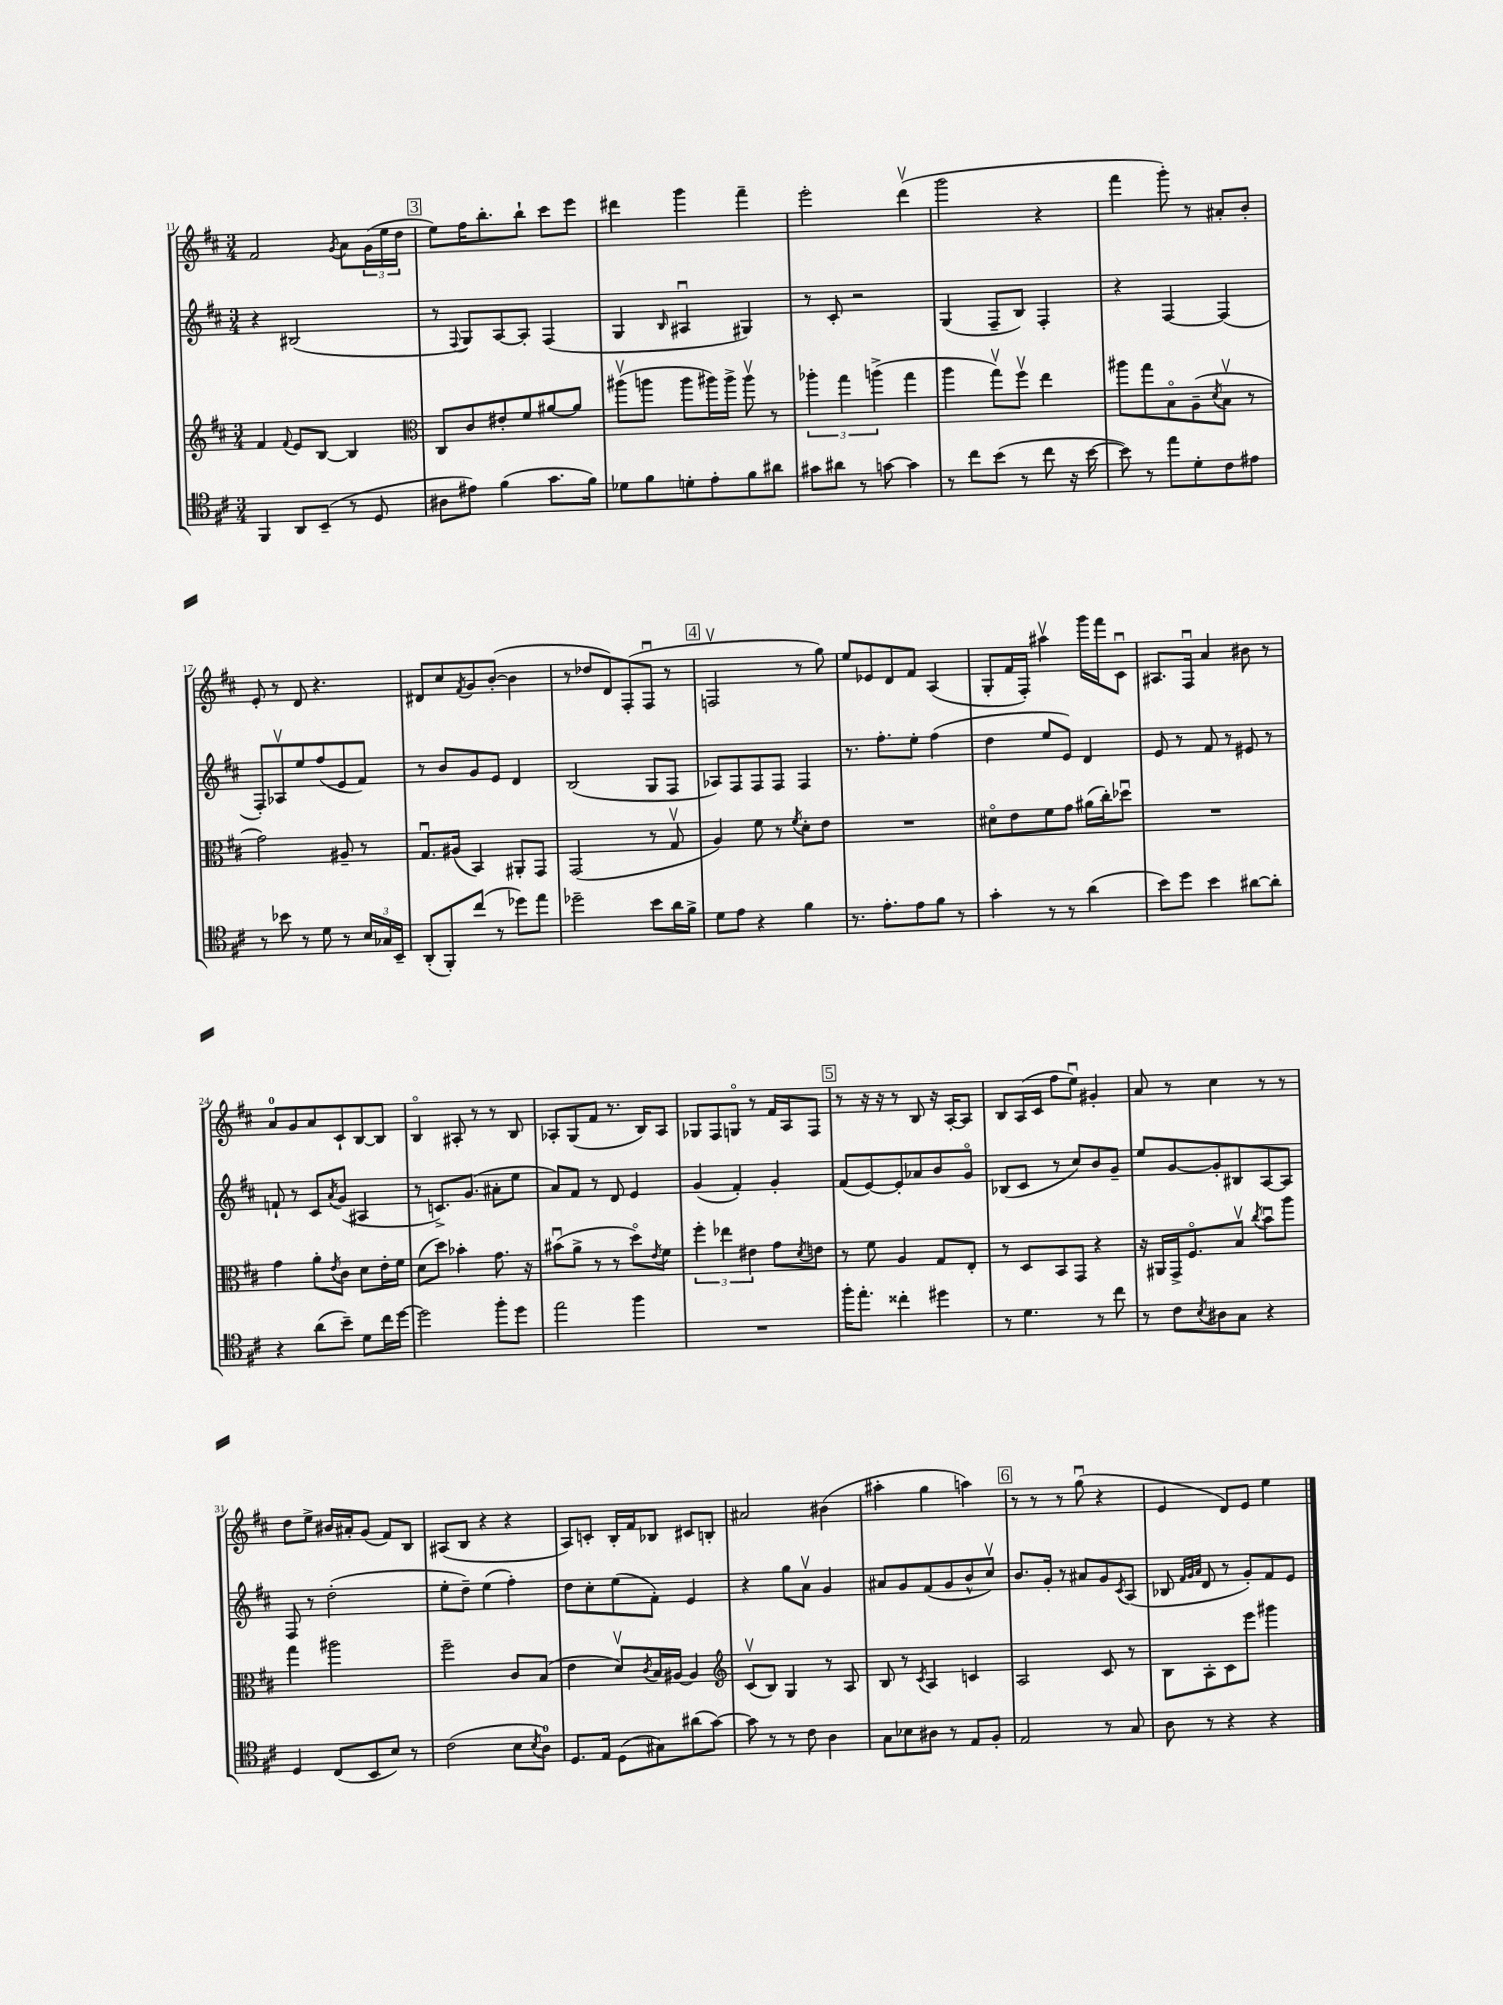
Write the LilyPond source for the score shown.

<<
\new StaffGroup <<
\new Staff = "s0" {
    \clef treble \key d \major \numericTimeSignature \time 3/4
    fis'2 \acciaccatura { g'8 } a'8 \tuplet 3/2 { g'16( e''16 d''16 } |
    \mark \markup { \box "3" } e''8) fis''16 b''8.-. b''8-! cis'''8 e'''8 |
    dis'''4 g'''4 fis'''4-- |
    e'''2-. d'''4\upbow( |
    g'''2 r4 |
    fis'''4 g'''8-.) r8 ais'8-. b'8-. |
    e'8-. r8 d'8 r4. |
    dis'8 cis''8 \acciaccatura { fis'8 } g'8 b'8~-.( b'4 |
    r8 des''8 d'8) fis8-.( fis8\downbow r8 |
    \mark \markup { \box "4" } f2\upbow r8 g''8) |
    e''8 ees'8 d'8 fis'8 a4( |
    g8-. fis'16 fis16-.) ais''4\upbow g'''16 fis'''16 cis'8\downbow |
    ais8. fis16\downbow a'4 bis'8 r8 |
    a'8-0 g'8 a'8 cis'8-! b8~ b8 |
    b4\flageolet ais8-. r8 r8 b8 |
    aes8-. g8( fis'8 r8. b16) aes8 |
    ges8 fis8 g8\flageolet r8 fis'16 a16 fis8 |
    \mark \markup { \box "5" } r8 r16 r16 r8 b8 r16 a16~-. a8 |
    b8 a16( cis'16 fis''8 e''8\downbow) gis'4-. |
    a'8 r8 cis''4 r8 r8 |
    d''8 e''8-> bis'16 ais'16-. g'8( fis'8) b8 |
    ais8( b8 r4 r4 |
    a8) c'8-. b16-. fis'16 bes8 cis'8 b8-. |
    ais'2 bis'4( |
    ais''4-. g''4 a''4) |
    \mark \markup { \box "6" } r8 r8 r8 g''8\downbow( r4 |
    e'4 d'8) e'8 e''4 \bar "|." |
}
\new Staff = "s1" {
    \clef treble \key d \major \numericTimeSignature \time 3/4
    r4 bis2( |
    \mark \markup { \box "3" } r8 \appoggiatura { fis8 } g8) a8~ a8-. fis4( |
    g4 \grace { b16 } ais4\downbow gis4) |
    r8 cis'8-. r2 |
    g4( fis8-- b8) fis4-. |
    r4 fis4~ fis4( |
    fis8-.) aes8\upbow e''8 fis''8( e'8 fis'8) |
    r8 b'8 g'8 e'8 d'4 |
    b2( g8 fis8 |
    \mark \markup { \box "4" } aes8) fis8 fis8 fis8 fis4 |
    r8. fis''8.-. e''8-. fis''4( |
    d''4 e''8 e'8) d'4 |
    e'8 r8 fis'8 r8 eis'8 r8 |
    f'8-! r8 cis'8 \acciaccatura { a'8 } g'8( ais4 |
    r8 c'8.->) g'8.( ais'8-. e''8 |
    a'8) fis'8 r8 d'8 e'4 |
    g'4( fis'4-.) g'4-. |
    \mark \markup { \box "5" } fis'8( e'8~) e'8-. aes'8 b'8 g'8\flageolet |
    bes8( cis'8 r8 cis''8) b'8 g'8-- |
    e''8 g'8~ g'8-. bis8 a8~ a8 |
    fis8 r8 d''2-.( |
    e''8-. d''8--) e''4( fis''4-.) |
    d''8 cis''8-. e''8( fis'8-.) e'4 |
    r4 g''8 a'8\upbow g'4 |
    ais'8 g'8 fis'8( g'8 b'8-^ cis''8\upbow) |
    \mark \markup { \box "6" } b'8. g'16-. r8 ais'8 g'8 \acciaccatura { cis'8 } a8( |
    bes8 \grace { fis'32 g'32 a'32 } d'8 r8 g'8-.) fis'8 e'8 \bar "|." |
}
\new Staff = "s2" {
    \clef treble \key d \major \numericTimeSignature \time 3/4
    fis'4 \appoggiatura { fis'8 } e'8 b8~ b4 |
    \mark \markup { \box "3" } \clef alto cis8 cis'8 eis'8-. fis'8 ais'8~ ais'8 |
    ais''8\upbow( a''8 a''8 ais''16) ais''16-> ais''8\upbow r8 |
    \tuplet 3/2 { aes''4-. g''4 a''4->( } g''4 |
    a''4 g''8\upbow) fis''8\upbow e''4 |
    ais''8 g''8 b8\flageolet a8--( \acciaccatura { d'8 } b8\upbow r8 |
    g'2) ais8-- r8 |
    g8.\downbow ais16( b,4) ais,8-. g,8 |
    g,2( r8 g8\upbow |
    \mark \markup { \box "4" } a4) fis'8 r8 \acciaccatura { fis'8 } d'8-. e'8 |
    R2. |
    dis'8\flageolet e'8 fis'8 g'8 ais'16( cis''16-.) des''8\downbow |
    R2. |
    g'4 a'8-. \acciaccatura { e'8 } cis'8 d'8 e'16-. fis'16 |
    d'8( d''8) bes'4-. g'8. r16 |
    bis'8\downbow( a'8-> r8 r8 d''8\flageolet) \acciaccatura { e'8 } fis'8 |
    \tuplet 3/2 { fis''4-. ees''4 eis'4 } g'8 \acciaccatura { d'8 } e'8 |
    \mark \markup { \box "5" } r8 fis'8 a4 g8 e8-. |
    r8 d8 b,8 g,8 r4 |
    r16 ais,16 g,16-> fis8.\flageolet b8\upbow \acciaccatura { cis''8 } b'8\downbow a''8 |
    g''4 ais''2 |
    fis''2-- cis'8 b8( |
    e'4 d'8\upbow) \acciaccatura { cis'8 } b16 ais16~ ais4 |
    \clef treble cis'8\upbow( b8) g4 r8 a8 |
    b8 r8 \acciaccatura { cis'8 } a4 c'4 |
    \mark \markup { \box "6" } a2 cis'8 r8 |
    b8 a8-. cis'8 e'''8 gis'''4 \bar "|." |
}
\new Staff = "s3" {
    \clef tenor \key d \major \numericTimeSignature \time 3/4
    fis,4 a,8 b,8--( r8 d8 |
    \mark \markup { \box "3" } ais8 eis'8) fis'4( g'8. fis'16) |
    des'8 fis'8 d'8-. e'8-. fis'8 ais'8 |
    gis'8 ais'8 r8 g'8~ g'4 |
    r8 cis''8 b'8( r8 cis''8 r16 b'16~ |
    b'8) r8 e''8 d'8-. cis'8 eis'8 |
    r8 bes'8 r8 d'8 r8 \tuplet 3/2 { b16 ges16 b,16-- } |
    a,8-.( fis,8-.) cis''8( r8 des''8) e''8 |
    des''2-- b'8 a'16 fis'16-> |
    \mark \markup { \box "4" } d'8 e'8 r4 fis'4 |
    r8. e'8.-. e'8 fis'8 r8 |
    g'4-. r8 r8 a'4( |
    b'8) d''8 b'4 ais'8~ ais'8-. |
    r4 a'8( b'8--) d'8 cis''16 d''16~ |
    d''2 fis''8-. d''8 |
    e''2 fis''4 |
    R2. |
    \mark \markup { \box "5" } fis''16-. e''8.-. cisis''4-. dis''4 |
    r8 d'4. r8 cis''8 |
    r8 cis'8 \acciaccatura { b8 } ais8 g8 r4 |
    d4 cis8( b,8 b8) r8 |
    cis'2( b8 \acciaccatura { b8 } a8-0) |
    d8. e16 d8( gis8) ais'8( g'8~) |
    g'8 r8 r8 cis'8 a4 |
    g8 bes8 ais8 r8 e8 fis8-. |
    \mark \markup { \box "6" } e2 r8 g8 |
    a8 r8 r4 r4 \bar "|." |
}
>>
>>
\layout { \context { \Score currentBarNumber = #11 } }
